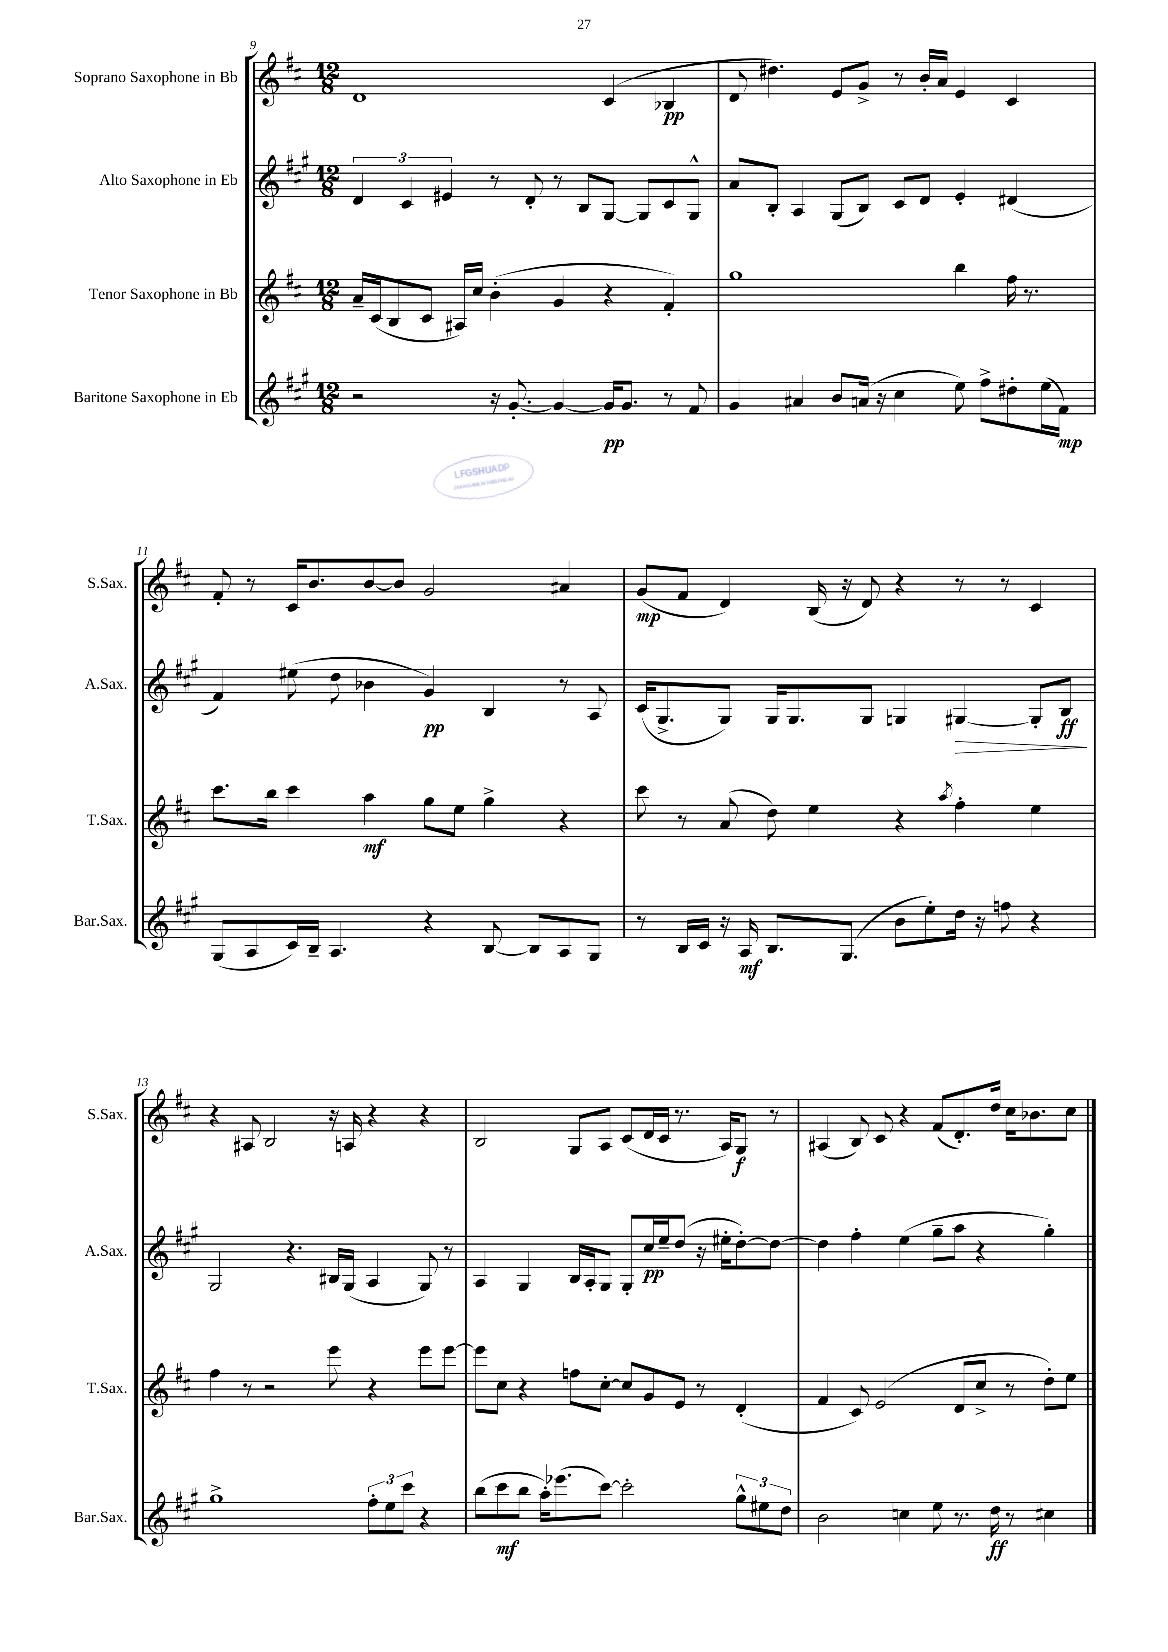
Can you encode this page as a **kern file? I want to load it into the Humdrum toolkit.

**kern	**kern	**kern	**kern
*staff4	*staff3	*staff2	*staff1
*clefG2	*clefG2	*clefG2	*clefG2
*k[f#c#g#]	*k[f#c#]	*k[f#c#g#]	*k[f#c#]
*M12/8	*M12/8	*M12/8	*M12/8
2r	16a~	6d	1d
.	(16c#	.	.
.	8B	.	.
.	.	6c#	.
.	8c#	.	.
.	.	6e#	.
.	16A#)	.	.
.	16cc#	.	.
16r	(4b'	8r	.
[8.g#'	.	.	.
.	.	8d'	.
4g#_	4g	8r	.
.	.	8B	.
16g#]	4r	[8G#	(4c#
8.g#	.	.	.
.	.	8G#]	.
8r	4f#')	8c#	4B-
8f#	.	8G#^^	.
=	=	=	=
4g#	1gg	8a	8d
.	.	8B'	4.dd#)
4a#	.	4A	.
8b	.	(8G#	8e
(16a	.	8B)	8g^
16r	.	.	.
4cc#	.	8c#	8r
.	.	8d	16b'
.	.	.	16a
8ee)	4bb	4e'	4e
8ff#^	.	.	.
8dd#'	16ff#	(4d#	4c#
.	8.r	.	.
(16ee	.	.	.
16f#)	.	.	.
=	=	=	=
(8G#	8.ccc#	4f#)	8f#'
8A	.	.	8r
.	16bb	.	.
16c#)	4ccc#	(8ee#	16c#
16B~	.	.	8.b
4.A	.	8dd	.
.	4aa	4b-	[8b
.	.	.	8b]
4r	8gg	4g#)	2g
.	8ee	.	.
[8B	4gg^	4B	.
8B]	.	.	.
8A	4r	8r	4a#
8G#	.	8A	.
=	=	=	=
8r	8ccc#	(16c#	(8g
.	.	8.G#^	.
16B	8r	.	8f#
16c#	.	.	.
16r	(8a	8G#)	4d)
16A	.	.	.
8.B	8dd)	16G#	.
.	.	8.G#	.
.	4ee	.	(16B
(8.G#	.	.	16r
.	.	8G#	8d)
8b	4r	4G	4r
8ee')	.	.	.
.	8qaa	.	.
16dd	4ff#'	[4G#	8r
16r	.	.	.
8ff	.	.	8r
4r	4ee	8G#']	4c#
.	.	8B	.
=	=	=	=
1gg#^	4ff#	2G#	4r
.	8r	.	8A#
.	2r	.	2B
.	.	4.r	.
.	8eee	16B#	16r
.	.	(16G#	16A
12ff#'	4r	4A	4r
12ee	.	.	.
12ccc#	.	.	.
4r	8eee	8G#)	4r
.	[8eee	8r	.
=	=	=	=
(8bb	8eee]	4A	2B
8ccc#	8cc#	.	.
8bb	4r	4G#	.
16aa')	.	.	.
(8.eee-	.	.	.
.	8ff	16B	8G
.	.	16A'	.
[8ccc#)	[8cc#'	8G#	8A
2ccc#']	8cc#]	8G#'	(8c#
.	8g	16cc#	16d
.	.	16ee~	16c#
.	8e	(8dd	8.r
.	8r	16r	.
.	.	16ee#'	16A)
12gg#^^	(4d'	[8dd')	8G
12ee#	.	.	.
.	.	8dd_	8r
12dd	.	.	.
=	=	=	=
2b	4f#	4dd]	(4A#
.	8c#)	4ff#'	8B)
.	(2e	.	8c#
4cc	.	(4ee	4r
8ee	.	8gg#~	(8f#
8.r	8d	8aa	8.d')
.	8cc#^	4r	.
16dd	.	.	16dd
8r	8r	.	16cc#
.	.	.	8.b-
4cc#	8dd')	4gg#')	.
.	8ee	.	8cc#
==	==	==	==
*-	*-	*-	*-
